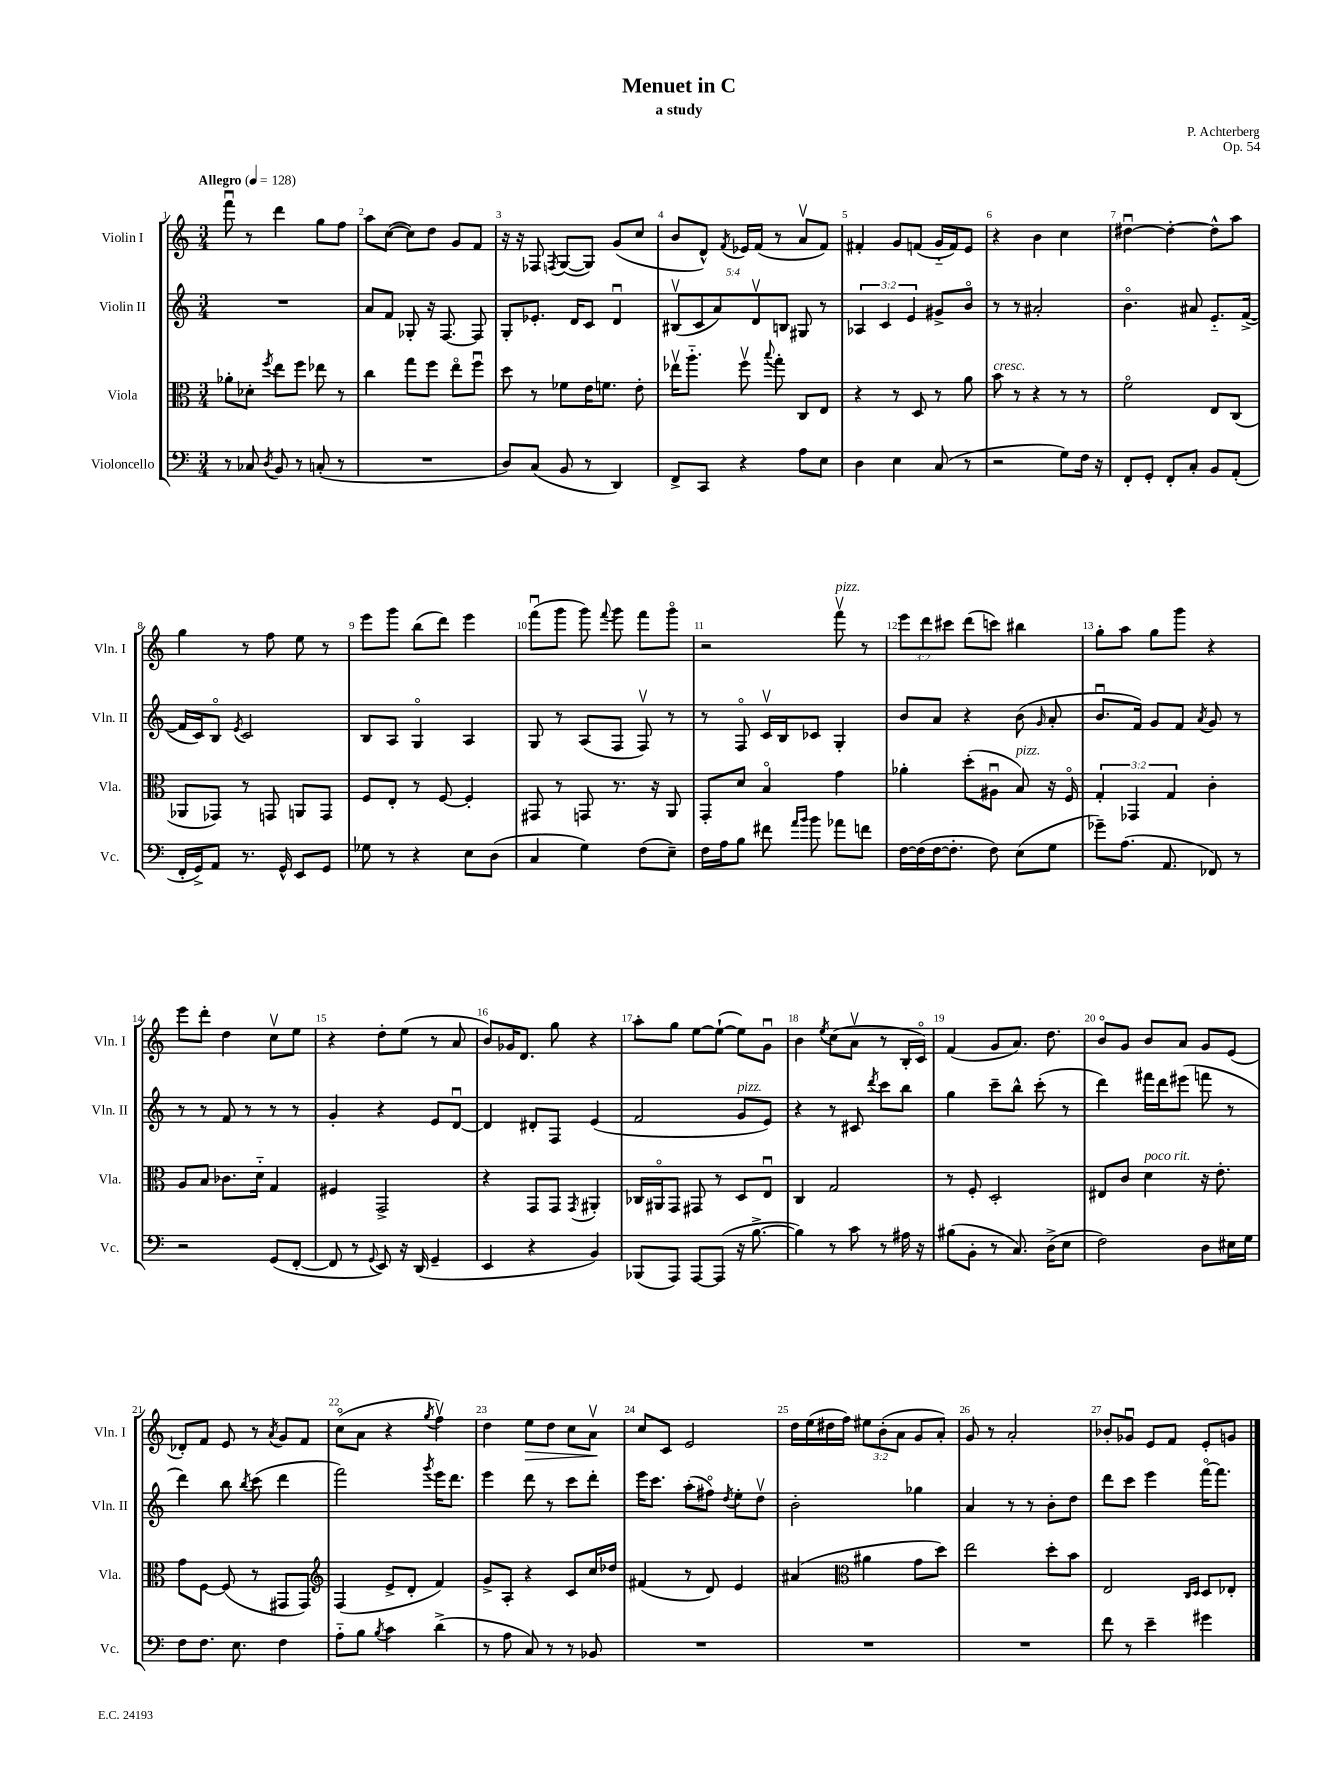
\header { title = "Menuet in C" composer = "P. Achterberg" subtitle = "a study" opus = "Op. 54" }
<<
\new StaffGroup <<
\new Staff = "s0" \with { instrumentName = "Violin I" shortInstrumentName = "Vln. I" } {
    \clef treble \key c \major \numericTimeSignature \time 3/4 \override Staff.TupletNumber.text = #tuplet-number::calc-fraction-text \tempo "Allegro" 4 = 128
    \autoBeamOff f'''8\downbow r8 d'''4 g''8[ f''8] |
    a''8[ c''8]~( c''8[) d''8] g'8[ f'8] |
    r16 r16 fes8 \acciaccatura { f8 } g8[~( g8]) g'8[( c''8] |
    b'8[ d'8]-^) \acciaccatura { f'8 } ees'16[ f'16]( r8 a'8[\upbow f'8]) |
    fis'4-. g'8[ f'8]( g'16[-_ f'16) e'8] |
    r4 b'4 c''4 |
    dis''4~\downbow dis''4~-. dis''8[-^ a''8] |
    g''4 r8 f''8 e''8 r8 |
    e'''8[ g'''8] b''8[( d'''8]) e'''4 |
    f'''8[\downbow( g'''8] g'''8) \appoggiatura { f'''8 } g'''8 f'''8[ g'''8]\flageolet |
    r2 f'''8\upbow^\markup { \italic "pizz." } r8 |
    \tuplet 3/2 { e'''8[ d'''8 cis'''8] } d'''8[( c'''8]) bis''4 |
    g''8[-. a''8] g''8[ g'''8] r4 |
    e'''8[ d'''8]-. d''4 c''8[\upbow e''8] |
    r4 d''8[-. e''8]( r8 a'8 |
    b'8[) ges'16 d'8.] g''8 r4 |
    a''8[-. g''8] e''8[~ e''8]~-!( e''8[) g'8]\downbow |
    b'4 \acciaccatura { e''8 } c''8[( a'8]\upbow r8 b16[-. c'16]\flageolet) |
    f'4( g'8[ a'8.]) d''8. |
    b'8[\flageolet g'8] b'8[ a'8] g'8[ e'8]( |
    des'8[-.) f'8] e'8 r8 \acciaccatura { a'8 } g'8[ f'8] |
    c''8[\flageolet( a'8] r4 \acciaccatura { g''8 } f''4\upbow) |
    d''4 e''8[\> d''8] c''8[ a'8]\upbow\! |
    c''8[ c'8] e'2 |
    d''16[ e''16( dis''16 f''16]) \tuplet 3/2 { eis''8[ b'8-.( a'8] } g'8[ a'8]-.) |
    g'8 r8 a'2-. |
    bes'8[-. ges'8]\downbow e'8[ f'8] e'8[-. g'8] \bar "|." |
}
\new Staff = "s1" \with { instrumentName = "Violin II" shortInstrumentName = "Vln. II" } {
    \clef treble \key c \major \numericTimeSignature \time 3/4 \override Staff.TupletNumber.text = #tuplet-number::calc-fraction-text
    \autoBeamOff R2. |
    a'8[ f'8] ges8-. r16 f8.~ f8 |
    g8[-. ees'8.]-. d'16[ c'8] d'4\downbow |
    \tuplet 5/4 { bis8[\upbow( c'8 a'8) d'8\upbow b8] } gis8 r8 |
    \tuplet 3/2 { aes4 c'4 e'4 } gis'8[-> b'8]\flageolet |
    r8 r8 ais'2-. |
    b'4.\flageolet ais'8 e'8.[-_ f'16]~->( |
    f'16[ c'16) b8]\flageolet \acciaccatura { e'8 } c'2 |
    b8[ a8] g4\flageolet a4 |
    g8 r8 a8[( f8] f8\upbow) r8 |
    r8 f8\flageolet c'16[\upbow b16 ces'8] g4-. |
    b'8[ a'8] r4 b'8( \grace { g'16 } a'8-. |
    b'8.[\downbow f'16]) g'8[ f'8] \acciaccatura { a'8 } g'8 r8 |
    r8 r8 f'8 r8 r8 r8 |
    g'4-. r4 e'8[ d'8]~\downbow |
    d'4 dis'8[-. f8] e'4( |
    f'2 g'8[^\markup { \italic "pizz." } e'8]) |
    r4 r8 cis'8 \acciaccatura { d'''8 } c'''8[ b''8] |
    g''4 c'''8[-- b''8]-^ c'''8-.( r8 |
    d'''4) fis'''16[ d'''16 eis'''8]( f'''8 r8 |
    d'''4) b''8 \acciaccatura { b''8 } c'''8( d'''4 |
    f'''2) \acciaccatura { g'''8 } e'''16[ d'''8.] |
    e'''4 d'''8 r8 c'''8[ d'''8]-. |
    e'''16[ c'''8.] a''8[-.( fis''8]\flageolet) \acciaccatura { d''8 } e''8[-. d''8]\upbow |
    b'2-. ges''4 |
    a'4 r8 r8 b'8[-. d''8] |
    d'''8[ c'''8] e'''4 f'''16[~\flageolet f'''8.] \bar "|." |
}
\new Staff = "s2" \with { instrumentName = "Viola" shortInstrumentName = "Vla." } {
    \clef alto \key c \major \numericTimeSignature \time 3/4 \override Staff.TupletNumber.text = #tuplet-number::calc-fraction-text
    \autoBeamOff aes'8[-. des'8]-. \acciaccatura { f''8 } e''8[ f''8] ees''8 r8 |
    c''4 g''8[ f''8] e''8[\flageolet f''8]\downbow |
    d''8 r8 fes'8[ e'16 f'8.] e'8-. |
    ees''16[\upbow a''8.]-_ f''8\upbow \appoggiatura { b''8 } g''8-. c8[ e8] |
    r4 r8 d8 r8 a'8 |
    b'8^\markup { \italic "cresc." } r8 r4 r8 r8 |
    f'2\flageolet e8[ c8]( |
    aes,8[ ges,8]) r8 g,8 a,8[ g,8] |
    f8[ e8]-. r8 f8~ f4-. |
    gis,8 r8 g,8 r8. r16 a,8 |
    g,8[-. d'8] b4\flageolet g'4 |
    aes'4-. d''8[-.( ais8]\downbow b8^\markup { \italic "pizz." }) r16 f16\flageolet |
    \tuplet 3/2 { g4-. ges,4 g4 } c'4-. |
    a8[ b8] ces'8.[ d'16]-_ g4 |
    fis4 g,2-> |
    r4 g,8[ g,8] \acciaccatura { g,8 } ais,4-. |
    ces16[ ais,16\flageolet g,8] gis,8 r8 d8[ e8]\downbow |
    c4 g2 |
    r8 f8-. d2-. |
    eis8[ c'8] d'4^\markup { \italic "poco rit." } r16 e'8.-. |
    g'8[ f8]~ f8( r8 gis,8[ gis,8]) |
    \clef treble f4( e'8[-> d'8]-. f'4) |
    g'8[-> a8]-. r4 c'8[ c''16 des''16] |
    fis'4( r8 d'8) e'4 |
    ais'4( \clef alto ais'4 g'8[ d''8]) |
    e''2 d''8[-. b'8] |
    e2 \grace { c16[ d16] } d8[ ees8]-. \bar "|." |
}
\new Staff = "s3" \with { instrumentName = "Violoncello" shortInstrumentName = "Vc." } {
    \clef bass \key c \major \numericTimeSignature \time 3/4
    \autoBeamOff r8 ces8 \acciaccatura { d8 } b,8 r8 c8-.( r8 |
    R2. |
    d8[) c8]( b,8 r8 d,4) |
    f,8[-> c,8] r4 a8[ e8] |
    d4 e4 c8( r8 |
    r2 g8[) f16] r16 |
    f,8[-. g,8]-. f,8[-. c8]-. b,8[ a,8]-.( |
    f,16[-. g,16->) a,8] r8. g,16-^ e,8[ g,8] |
    ges8 r8 r4 e8[ d8]( |
    c4 g4) f8[( e8]--) |
    f16[ a16 b8] fis'8 \grace { a'16[ b'16] } b'8 aes'8[ f'8] |
    f16[~ f16( f16~ f8.]-. f8) e8[( g8] |
    ges'8[--) a8.]( a,8. fes,8) r8 |
    r2 g,8[( f,8]~-. |
    f,8 r8 \appoggiatura { g,8 } e,8) r16 d,16( g,4-- |
    e,4 r4 b,4) |
    bes,,8[( a,,8]) a,,8[~ a,,8]( r16 b8.~-> |
    b4) r8 c'8 r8 ais16 r16 |
    bis8[( b,8]-. r8 c8.) d16[->( e8] |
    f2) d8[ eis16 g16] |
    f8[ f8.] e8. f4 |
    a8[-_ b8] \acciaccatura { b8 } c'4 d'4->( |
    r8 a8 c8) r8 r8 bes,8 |
    R2. |
    R2. |
    R2. |
    f'8 r8 e'4-- gis'4 \bar "|." |
}
>>
>>
\layout { \context { \Score \override BarNumber.break-visibility = ##(#f #t #t) barNumberVisibility = #all-bar-numbers-visible } }
